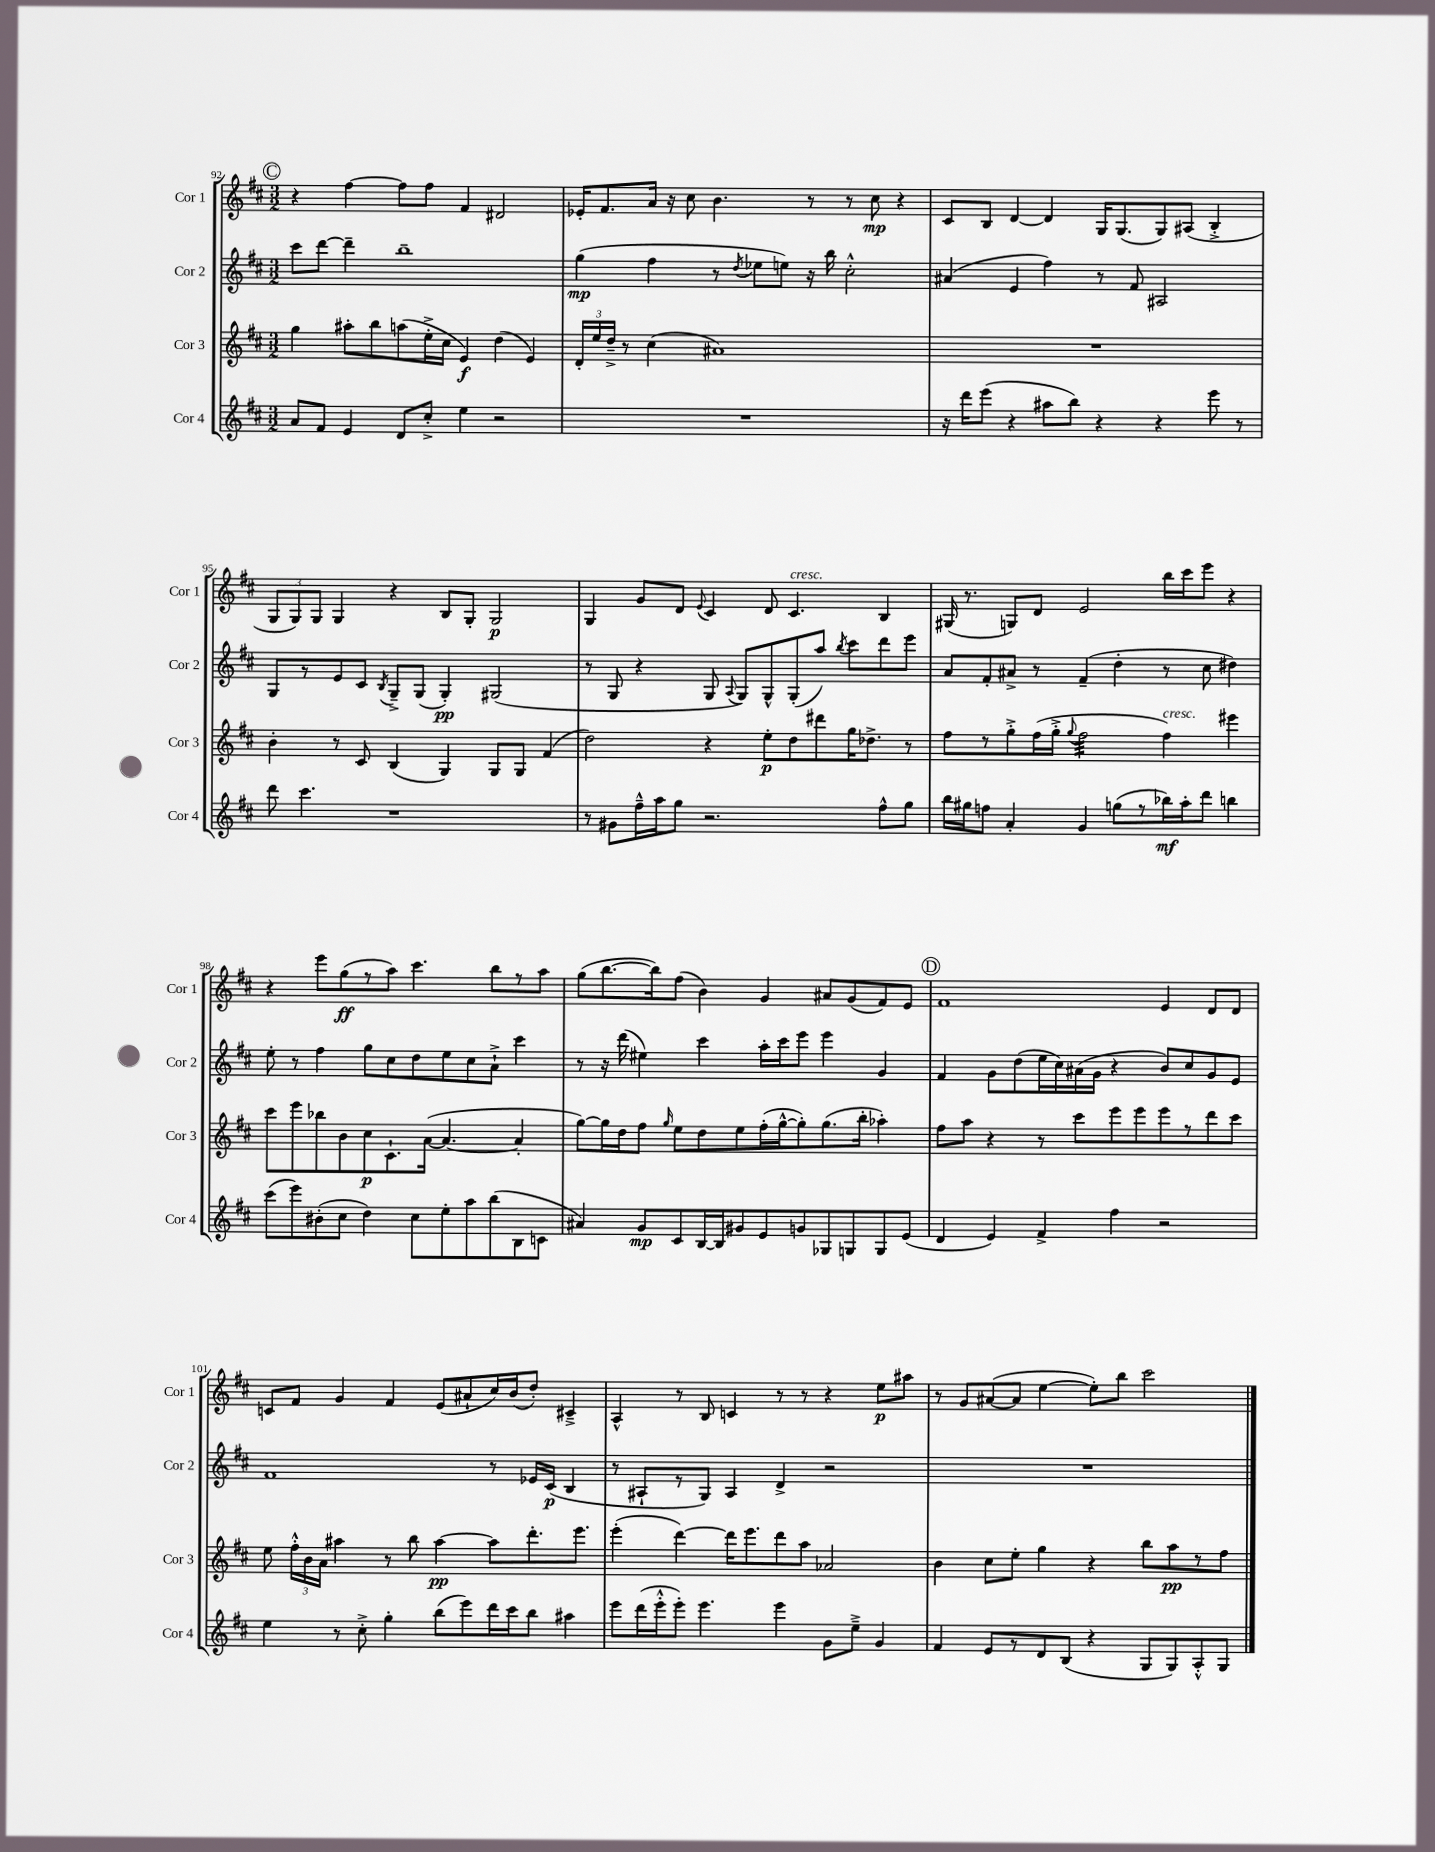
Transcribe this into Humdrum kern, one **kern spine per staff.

**kern	**kern	**kern	**kern
*staff4	*staff3	*staff2	*staff1
*clefG2	*clefG2	*clefG2	*clefG2
*k[f#c#]	*k[f#c#]	*k[f#c#]	*k[f#c#]
*M3/2	*M3/2	*M3/2	*M3/2
8a	4gg	8ccc#	4r
8f#	.	[8ddd	.
4e	8aa#'	4ddd~]	[4ff#
.	8bb	.	.
8d	(8aa	1bb~	8ff#]
8cc#'^	16ee'^	.	8ff#
.	16cc#	.	.
4ee	4e)	.	4f#
2r	(4dd	.	2d#
.	4e)	.	.
=	=	=	=
1.r	24d'	(4gg	16e-'
.	24ee	.	.
.	.	.	8.f#
.	24dd~^	.	.
.	8r	.	.
.	(4cc#	4ff#	16a
.	.	.	16r
.	.	.	8cc#
.	1a#)	8r	4.b
.	.	8qdd	.
.	.	8ee-	.
.	.	8ee)	.
.	.	16r	8r
.	.	16bb	.
.	.	2cc#'^^	8r
.	.	.	8cc#
.	.	.	4r
=	=	=	=
16r	1.r	(4a#	8c#
16ddd	.	.	.
(8eee	.	.	8B
4r	.	4e	[4d
8aa#	.	4ff#)	4d]
8bb)	.	.	.
4r	.	8r	16G
.	.	.	(8.G
.	.	8f#	.
4r	.	2A#	8G)
.	.	.	(8A#
8eee	.	.	4B'^
8r	.	.	.
=	=	=	=
8ddd	4b'	8G	12G
.	.	.	12G)
4.ccc#	.	8r	.
.	.	.	12G
.	8r	8e	4G
.	8c#	8c#	.
.	.	8qB	.
1r	(4B	8G~^	4r
.	.	(8G	.
.	4G)	4G')	8B
.	.	.	8G'
.	8G	(2G#	2G
.	8G	.	.
.	(4f#	.	.
=	=	=	=
8r	2dd)	8r	4G
8g#	.	8G	.
16ff#~^^	.	4r	8g
16aa	.	.	.
8gg	.	.	8d
.	.	.	8qqe
2.r	4r	8G	4c#
.	.	8qqA	.
.	.	8G)	.
.	8ee'	8G^^	8d
.	8dd	(8G'	4.c#
.	8ddd#	8aa)	.
.	.	8qbb	.
.	16gg	8ccc#	.
.	8.dd-^	.	.
8ff#^^	.	8ddd	4B
8gg	8r	8eee	.
=	=	=	=
16bb	8ff#	8a	(16G#
16gg#	.	.	8.r
8ff	8r	8f#'	.
4a'	8gg'^	8a#^	8G)
.	(16ff#	8r	8d
.	16gg'^	.	.
.	8qqgg	.	.
4g	2ff#	(4f#~	2e
(8gg	.	4dd'	.
8r	.	.	.
16bb-)	4ff#)	8r	16bb
16aa'	.	.	16ccc#
8ddd	.	8cc#	8eee
4bb	4eee#	4dd#)	4r
=	=	=	=
(8ccc#	8ccc#	8ee'	4r
8eee)	8eee	8r	.
(8b#'	8bb-	4ff#	8eee
8cc#	8b	.	(8gg
4dd)	8cc#	8gg	8r
.	8.c#`	8cc#	8aa)
8cc#	.	8dd	4.ccc#
.	([16a	.	.
8ee'	4.a_	8ee	.
8aa	.	8cc#	.
(8bb	.	8a`^	8bb
8B	4a']	4ccc#	8r
8c	.	.	8aa
=	=	=	=
4a#)	[8gg)	8r	(8gg
.	16gg]	16r	[8.bb
.	16dd	(16ddd	.
8g	8ff#	4ee#)	.
.	.	.	16bb])
.	16qqgg	.	.
8c#	8ee	.	(8ff#
[16B	8dd	4ccc#	4b)
16B]	.	.	.
8g#	8ee	.	.
8e	(16ff#'	16aa'	4g
.	[16gg^^	16ccc#	.
8g	8gg'])	8eee	.
8G-	(8.gg	4eee	8a#
8G	.	.	(8g
.	16bb'	.	.
8G	4aa-')	4g	8f#)
(8e	.	.	8e
=	=	=	=
4d	8ff#	4f#	1f#
.	8aa	.	.
4e)	4r	8g	.
.	.	(8dd	.
4f#^	8r	16ee	.
.	.	16cc#)	.
.	8ccc#	(16a#	.
.	.	16g	.
4ff#	8eee	4r	.
.	8eee	.	.
2r	8eee	8b)	4e
.	8r	8cc#	.
.	8ddd	8g	8d
.	8ccc#	8e	8d
=	=	=	=
4ee	8ee	1f#	8c
.	24ff#'^^	.	8f#
.	24b	.	.
.	24a	.	.
8r	4aa#	.	4g
8cc#'^	.	.	.
4gg'	8r	.	4f#
.	8bb	.	.
(8bb	[4aa#	.	(8e
8eee)	.	.	8a#`
16ddd	8aa#]	8r	16cc#)
16ccc#	.	.	(16b
8bb	8.ddd'	16e-	8dd')
.	.	(16c#	.
4aa#	.	4B	4c#~^
.	8.eee	.	.
=	=	=	=
8eee	(4eee'	8r	4A^^
(16ddd	.	8A#`	.
16eee'^^	.	.	.
8eee')	[4ddd)	8r	8r
4.eee	.	8G)	8B
.	16ddd]	4A#	4c
.	8.eee	.	.
4eee	8ddd	4d^	8r
.	8aa	.	8r
8g	2a-	2r	4r
8ee~^	.	.	.
4g	.	.	8ee
.	.	.	8aa#
=	=	=	=
4f#	4b	1.r	8r
.	.	.	8g
8e	8cc#	.	([8a#
8r	8ee'	.	8a#]
8d	4gg	.	[4ee
(8B	.	.	.
4r	4r	.	8ee'])
.	.	.	8bb
8G	8bb	.	2ccc#
8G)	8aa	.	.
8A'^^	8r	.	.
8G	8ff#	.	.
==	==	==	==
*-	*-	*-	*-
